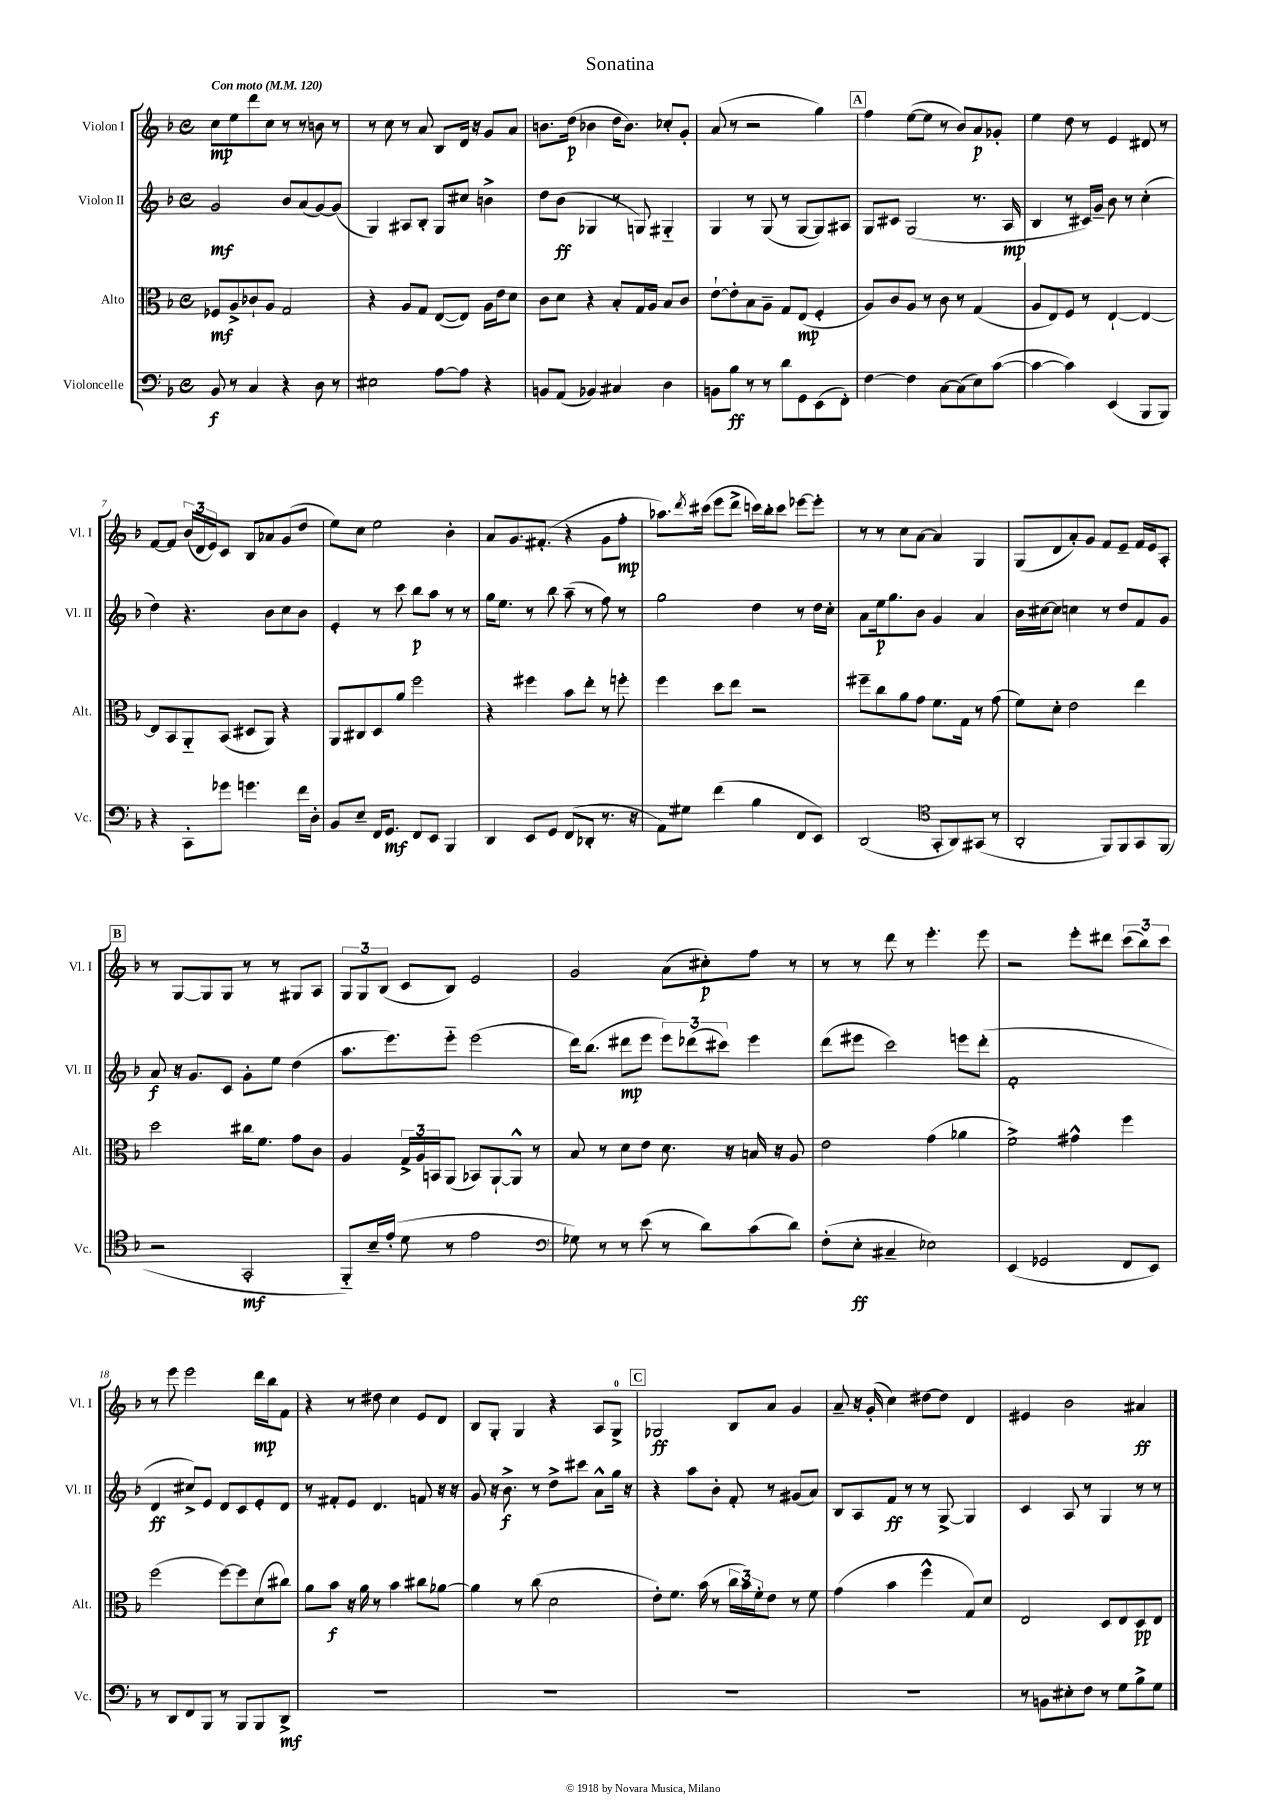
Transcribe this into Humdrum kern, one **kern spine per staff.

**kern	**kern	**kern	**kern
*staff4	*staff3	*staff2	*staff1
*clefF4	*clefC3	*clefG2	*clefG2
*k[b-]	*k[b-]	*k[b-]	*k[b-]
*M4/4	*M4/4	*M4/4	*M4/4
*met(c)	*met(c)	*met(c)	*met(c)
*MM120	*MM120	*MM120	*MM120
8BB-/	8F-/L	2g/	8cc\L
8r	8A^/	.	8ee\
4C/	8c-`/	.	8ddd\
.	8A/J	.	8cc\J
4r	2G/	8b-/L	8r
.	.	(8a/	8r
8D\	.	[8g/)	8b\
8r	.	(8g/]J	8r
=	=	=	=
2E#\	4r	4G/)	8r
.	.	.	8cc\
.	8A/L	8A#/L	8r
.	8G/J	8B-'/J	8a/
[8A\L	([8E/L	8G/L	8B-/L
8A\]J	8E/]J)	8cc#/J	16d/Jk
.	.	.	16r
4r	16A\LL	4b^\	8g/L
.	16e\J	.	.
.	8d\J	.	8a/J
=	=	=	=
8BB/L	8c\L	8dd\L	8.b\L
(8AA/J	8d\J	(8b-\J	.
.	.	.	(16dd\Jk
4BB-/)	4r	4G-/	4b-\
4C#/	8B-'/L	8r	16dd\LK
.	.	.	8.b-\J)
.	16G/L	8G/)	.
.	16A/JJ	.	.
4D\	8B-/L	4G#'~/	8cc-'/L
.	8c/J	.	8g'/J
=	=	=	=
8BB\L	[8e`\L	4G/	(8a/
8B-\J	8e'\]	.	8r
8r	8B-\	8r	2r
8r	8A~\J	(8G/	.
8d\L	8G/L	8r	.
8GG\	(8E/J	[8G/L	.
(8EE\	4F'/	8G/])	4gg\)
8FF'\J)	.	8A#/J	.
=	=	=	=
[4F\	8A/L)	8G/L	4ff\
.	8c/	8c#/J	.
4F\]	8A/J	(2G/	([8ee\L
.	8r	.	8ee\]J
[8C\L	8c\	.	8r
(8C\]	8r	.	8b-/L)
8E\)	(4G/	8.r	8a/
([8c\J	.	.	8g-'/J
.	.	16A/	.
=	=	=	=
4c\_	8A/L	4B-/	4ee\
.	8E/)	.	.
4c\])	8F/J	8r	8dd\
.	8r	16c#/LL)	8r
.	.	16g~/JJ	.
(4EE/	[4E`/	8b-\	4e/
.	.	8r	.
8BBB-/L	4E/_	(4cc'\	8d#/
8BBB-/J)	.	.	8r
=	=	=	=
4r	8E/]L	4dd\)	[8f/L
.	8BB-/	.	8f/]J
8CC'\L	8AA'~/	4.r	(24b-/LL
.	.	.	24d/
.	.	.	24e/J)
8g-\J	(8BB-/J	.	8c/J
4.g\	8D#/L	.	8B-/L
.	8AA/J)	8b-\L	8a-/
.	4r	8cc\	(8g/
16f\LL	.	8b-\J	8dd/J
16D'\JJ	.	.	.
=	=	=	=
8BB-/L	8AA/L	4e'/	8ee\L)
8E~/J	8C#/	.	8cc\J
16FF/LK	8D/	8r	2ee\
8.GG/J	.	.	.
.	8a/J	8ccc\	.
8FF/L	2ff\	8bb-\L	.
8EE/J	.	8aa\J	.
4BBB-/	.	8r	4b-'\
.	.	8r	.
=	=	=	=
4DD/	4r	16gg\LK	8a/L
.	.	8.ee\J	.
.	.	.	8.g/
8EE/L	4ff#\	8r	.
.	.	.	(8.f#'/J
8GG/J	.	8bb-\	.
(8FF/L	8b-\L	(8aa~\	4r
8DD-'/J	8ee'\J	8r	.
8.r	8r	8ff\)	8g\L
.	8ff'\	8r	8ff'\J
16r	.	.	.
=	=	=	=
8AA\L)	4ff\	2gg\	8.aa-\L)
8G#\J	.	.	.
.	.	.	8qddd/
.	.	.	(16ccc#\Jk
(4f\	8dd\L	.	8eee\L
.	8ee\J	.	8ddd^\J
4B-\	2r	4dd\	16ccc\LL)
.	.	.	16bb-'\J
.	.	.	8ccc\J
8FF/L	.	8r	[8eee-\L
8EE/J)	.	16dd\LL	8eee-'\]J
.	.	16cc'\JJ	.
=	=	=	=
(2DD/	8ff#~\L	8a\L	8r
.	8cc\	16ee\k	8r
.	.	8.gg\	.
.	8a\	.	8cc\L
.	8g\J	8b-\J	[8a\J
*clefC4	*	*	*
8GG'/L	8.f\L	4g/	4a/]
8AA/)	.	.	.
.	16G\Jk	.	.
(8GG#/J	8r	4a/	4G/
8r	(8g\	.	.
=	=	=	=
2AA'/	8f\L)	16b-\LL	(8G/L
.	.	[16cc#\J	.
.	8d'\J	8cc#\]J	8d/
.	2e\	4cc\	8a'/)
.	.	.	8g/J
8FF/L)	.	8r	8f/L
8FF/	.	8dd/L	8e~/J
8GG/	4ee\	8f/	16f/LL
.	.	.	16e/J
(8FF/J	.	8g/J	8A'/J
=	=	=	=
2r	2dd\	8a/	8r
.	.	16r	[8G/L
.	.	8.g/L	.
.	.	.	8G/]
.	.	8c/J	8G/J
2GG'/	16cc#\LK	8g'\L	8r
.	8.f\J	.	.
.	.	8ee\J	8r
.	8g\L	(4dd\	8G#/L
.	8c\J	.	8A/J
=	=	=	=
8FF'~/L)	4A/	8.aa\L	12G/L
.	.	.	12G/
16B-~/L	.	.	.
.	.	.	(12B-/J
(16e'/JJ	.	8.eee\)	.
8d\	24G^/LL	.	8c/L
.	24A/	.	.
.	24BB/J	.	.
8r	(8AA/J	8eee'~\J	8B-/J)
2e\	8BB-/L)	(2eee\	2e/
.	[8AA`/	.	.
.	8AA^^/]J	.	.
.	8r	.	.
=	=	=	=
*clefF4	*	*	*
8G-\)	8B-/	16ddd\LK)	2g/
.	.	(8.bb-\J	.
8r	8r	.	.
8r	8d\L	8ddd#\L	.
(8e\	8e\J	8eee\J	.
8r	8.d\	12eee\L)	(8a\L
.	.	(12ddd-\	.
8d\L)	.	.	8cc#'\)
.	.	12ccc#\J)	.
.	16r	.	.
(8c\	16B/	4eee\	8ff\J
.	16r	.	.
8d\J)	8A/	.	8r
=	=	=	=
(8F'\L	2e\	(8ddd\L	8r
8E'\J	.	8eee#\J	8r
4C#~/	.	2ccc\)	8ddd\
.	.	.	8r
2E-\)	(4g\	.	4.eee'\
.	4a-\	8eee\L	.
.	.	(8ddd'\J	8eee\
=	=	=	=
(4EE/	2f^\)	1f'	2r
2GG-/	.	.	.
.	4g#^^\	.	8eee'\L
.	.	.	8ddd#\J
8FF/L	4ff\	.	(12ccc\L
.	.	.	12bb-\)
8EE/J)	.	.	.
.	.	.	12ccc\J
=	=	=	=
8r	(2ff\	4d/	8r
8DD/L	.	.	8eee\
8FF/	.	8cc#^/L)	2eee\
8BBB-/J	.	8e/J	.
8r	[8ff\L)	8d/L	.
8BBB-/L	8ff\]	8c/	.
8BBB-/	(8d\	8e'/	16ddd\LL
.	.	.	16bb-\J
8DD^/J	8cc#\J)	8d/J	8f\J
=	=	=	=
1r	8a\L	8r	4r
.	8b-\J	8f#'/L	.
.	16r	8e/J	8r
.	16a\	.	.
.	8r	4.d/	8dd#\
.	4b-\	.	4cc\
.	8cc#\L	8f/	8e/L
.	[8a-\J	16r	8d/J
.	.	16r	.
=	=	=	=
1r	4a-\]	8g/	8B-/L
.	.	16r	8G'/J
.	.	8.b-^\	.
.	8r	.	4G/
.	(8cc\	8r	.
.	2d\	8dd^\L	4r
.	.	8ccc#\J	.
.	.	8a^^\L	8A/L
.	.	16gg\Jk	8G^/J
.	.	16r	.
=	=	=	=
1r	8e'\L)	4r	2G-/
.	8.f\J	.	.
.	.	8aa\L	.
.	(16b-\	.	.
.	8r	8b-'\J	.
.	24cc\LL	8f'/	8B-/L
.	24b-\)	.	.
.	24f'\J	.	.
.	8e\J	8r	8a/J
.	8r	(8g#/L	4g/
.	8f\	8a/J)	.
=	=	=	=
1r	(4g\	8B-/L	8a~/
.	.	8A/	16r
.	.	.	(16g'/
.	4b-\	8f/J	4cc\)
.	.	8r	.
.	4ff^^\	8r	[8dd#\L
.	.	[8G^/	8dd#\]J
.	8G/L)	4G/]	4d/
.	8d/J	.	.
=	=	=	=
8r	2E/	4c/	4e#/
8BB\L	.	.	.
8E#'\	.	8A/	2b-\
8F\J	.	8r	.
8r	8D/L	4G/	.
8G\L	8E/	.	.
8B-^\	8D/	8r	4a#/
8G\J	8E/J	8r	.
==	==	==	==
*-	*-	*-	*-
